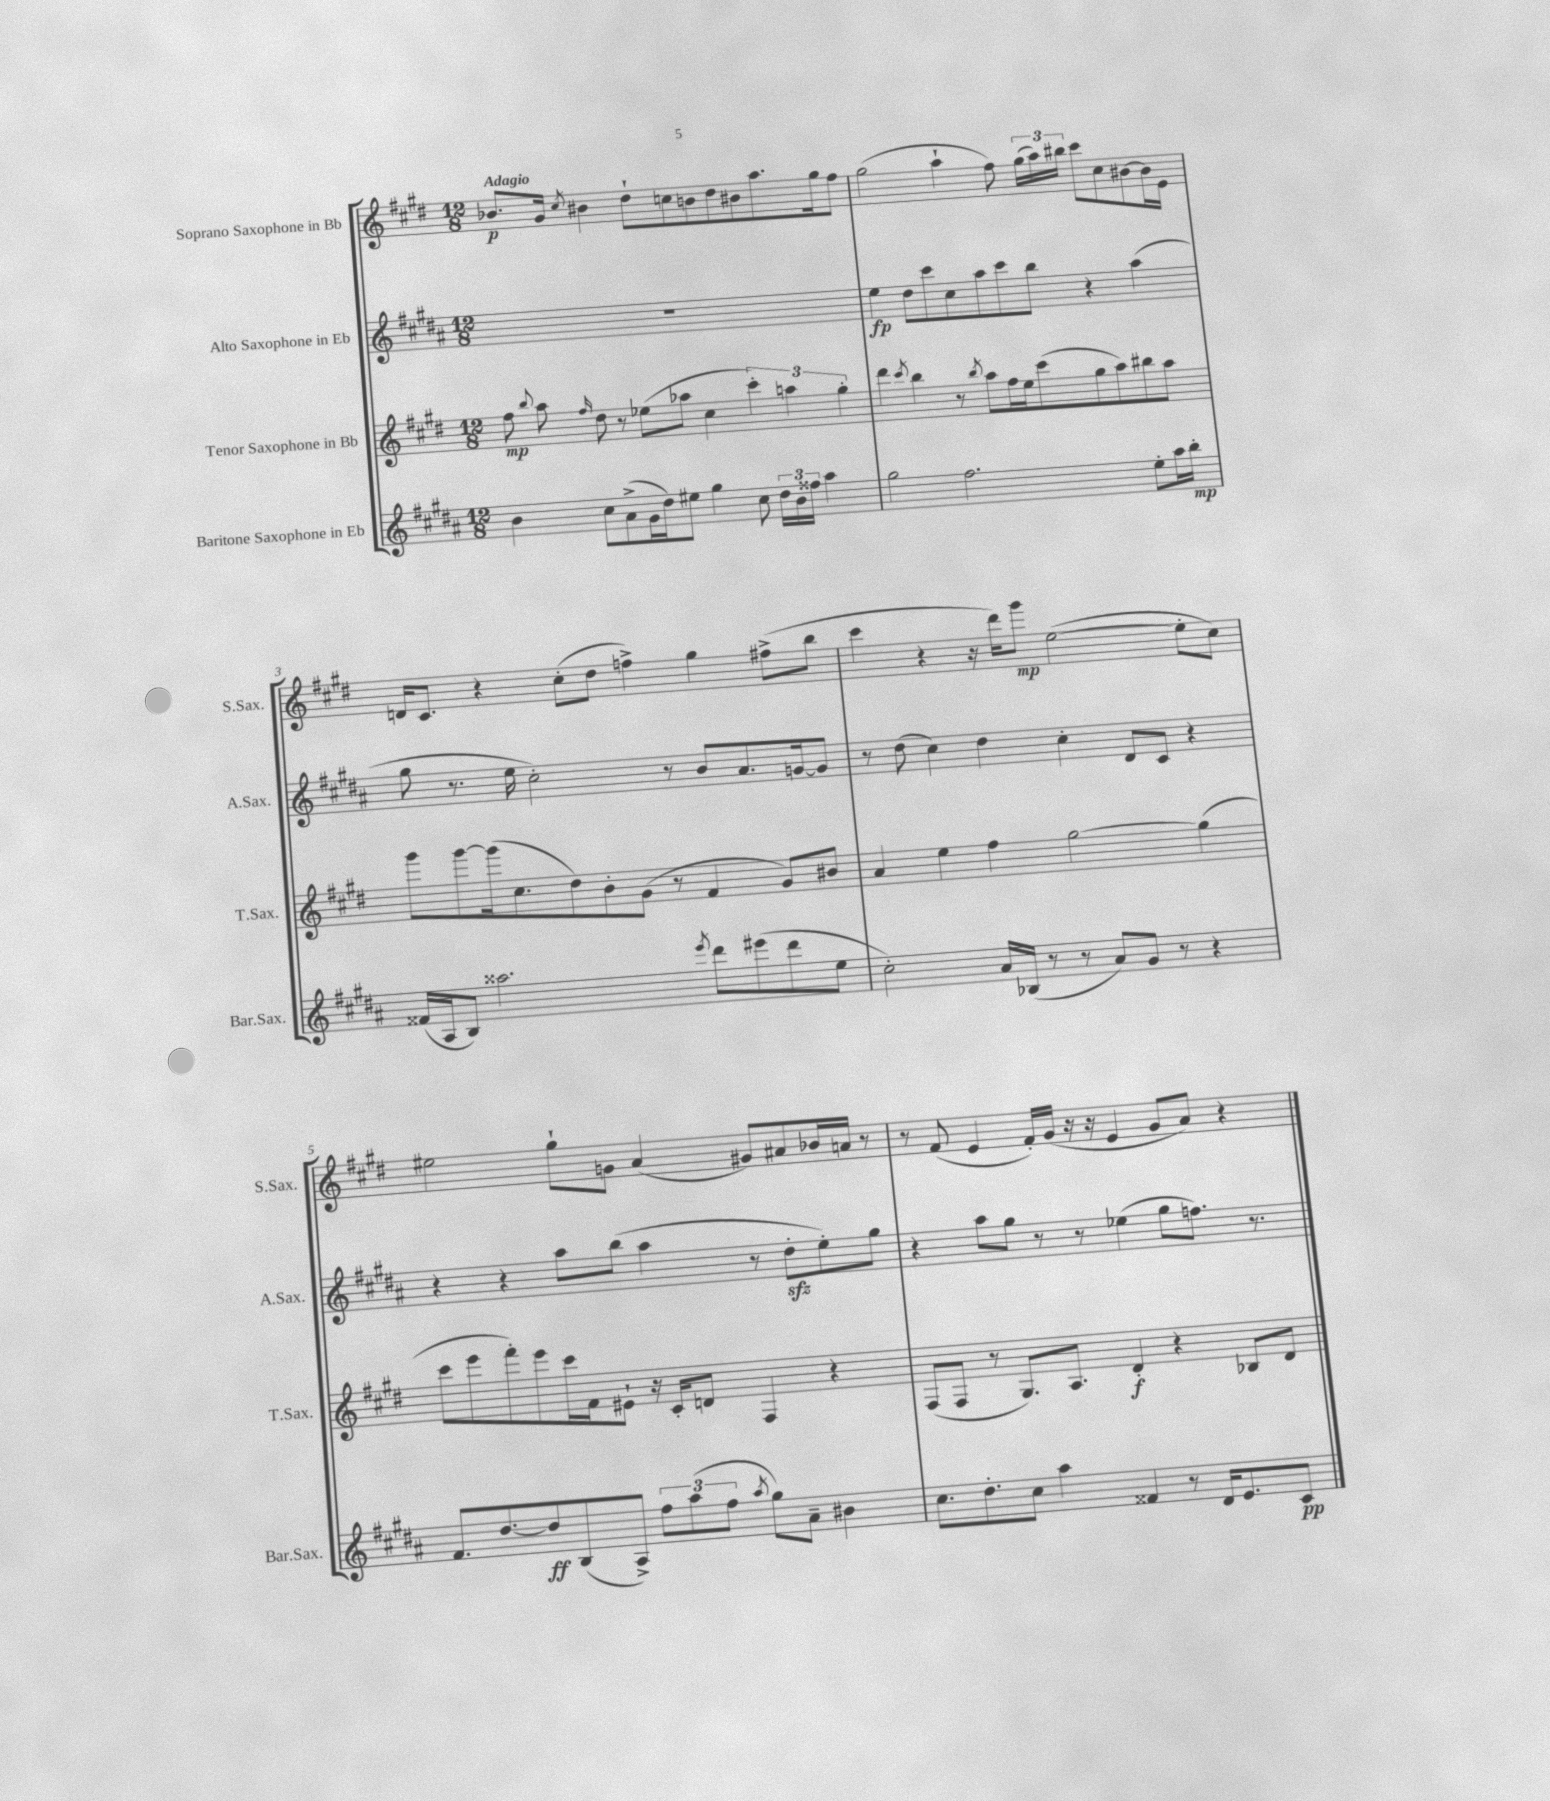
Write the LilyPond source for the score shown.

<<
\new StaffGroup <<
\new Staff = "s0" \with { instrumentName = "Soprano Saxophone in Bb" shortInstrumentName = "S.Sax." } {
    \clef treble \key e \major \numericTimeSignature \time 12/8 \tempo "Adagio"
    \autoBeamOff bes'8.[\p gis'16] \acciaccatura { cis''8 } bis'4 dis''8[-! c''8 b'8 dis''8 bis'8 a''8. gis''16 fis''8] |
    gis''2( a''4-! fis''8) \tuplet 3/2 { gis''16[( a''16) bis''16] } cis'''8[ cis''8 bis'8~ bis'16 e'16] |
    d'16[ cis'8.] r4 cis''8[-.( dis''8] f''4->) gis''4 fis''8[->( b''8] |
    cis'''4 r4 r16 dis'''16[) gis'''8]\mp e''2~( e''8[-. cis''8]) |
    eis''2 gis''8[-! g'8] a'4( gis'8[) ais'8 bes'16 a'16] r8 |
    r8 fis'8( e'4 fis'16[-.) gis'16]( r16 r16 e'4 gis'8[ a'8]) r4 \bar "|." |
}
\new Staff = "s1" \with { instrumentName = "Alto Saxophone in Eb" shortInstrumentName = "A.Sax." } {
    \clef treble \key b \major \numericTimeSignature \time 12/8
    \autoBeamOff R1. |
    e''4\fp dis''8[ cis'''8 cis''8 ais''8 cis'''8 b''8] r4 ais''4( |
    gis''8 r8. e''16 cis''2-.) r8 b'8[ ais'8. g'16~ g'8] |
    r8 dis''8( cis''4) dis''4 cis''4-. dis'8[ cis'8] r4 |
    r4 r4 ais''8[ b''8]( ais''4 r8 dis''8[-.\sfz e''8-.) gis''8] |
    r4 ais''8[ gis''8] r8 r8 ees''4( gis''8[ f''8.]) r8. \bar "|." |
}
\new Staff = "s2" \with { instrumentName = "Tenor Saxophone in Bb" shortInstrumentName = "T.Sax." } {
    \clef treble \key e \major \numericTimeSignature \time 12/8
    \autoBeamOff fis''8\mp \appoggiatura { b''8 } a''8 \grace { fis''16 } dis''8 r8 ees''8[( aes''8] cis''4 \tuplet 3/2 { cis'''4-.) a''4 gis''4-. } |
    dis'''4 \acciaccatura { cis'''8 } b''4 r8 \acciaccatura { b''8 } a''8[ fis''16 e''16 cis'''8( gis''8 a''8) bis''8 a''8] |
    gis'''8[ gis'''8~ gis'''16( cis''8. dis''8) b'8-. gis'8]( r8 fis'4 gis'8[) bis'8] |
    a'4 e''4 fis''4 gis''2~ gis''4( |
    cis'''8[ e'''8 fis'''8-.) e'''8 cis'''16 fis'16 eis'8]-! r16 cis'16[-. d'8] fis4 r4 |
    fis8[( fis8] r8 gis8.[) a8.] dis'4-.\f r4 bes8[ dis'8] \bar "|." |
}
\new Staff = "s3" \with { instrumentName = "Baritone Saxophone in Eb" shortInstrumentName = "Bar.Sax." } {
    \clef treble \key b \major \numericTimeSignature \time 12/8
    \autoBeamOff b'4 cis''8[ ais'8->( gis'16 dis''16) eis''8] gis''4 cis''8 \tuplet 3/2 { dis''16[ b'16 fisis''16] } ais''4 |
    gis''2 fis''2. e''8[-. ais''16 b''16]-.\mp |
    fisis'16[( ais16 b8]) aisis''2. \acciaccatura { e'''8 } dis'''8[ eis'''8( dis'''8 e''8] |
    cis''2-.) ais'16[ bes16]( r8 r8 ais'8[) gis'8] r8 r4 |
    fis'8.[ dis''8.~ dis''8\ff b8( ais8]->) \tuplet 3/2 { fis''8[ ais''8( fis''8] } \acciaccatura { ais''8 } gis''8[) ais'8]-- bis'4 |
    cis''8.[ dis''8.-. cis''8] ais''4 fisis'4 r8 dis'16[ e'8. cis'8]\pp \bar "|." |
}
>>
>>
